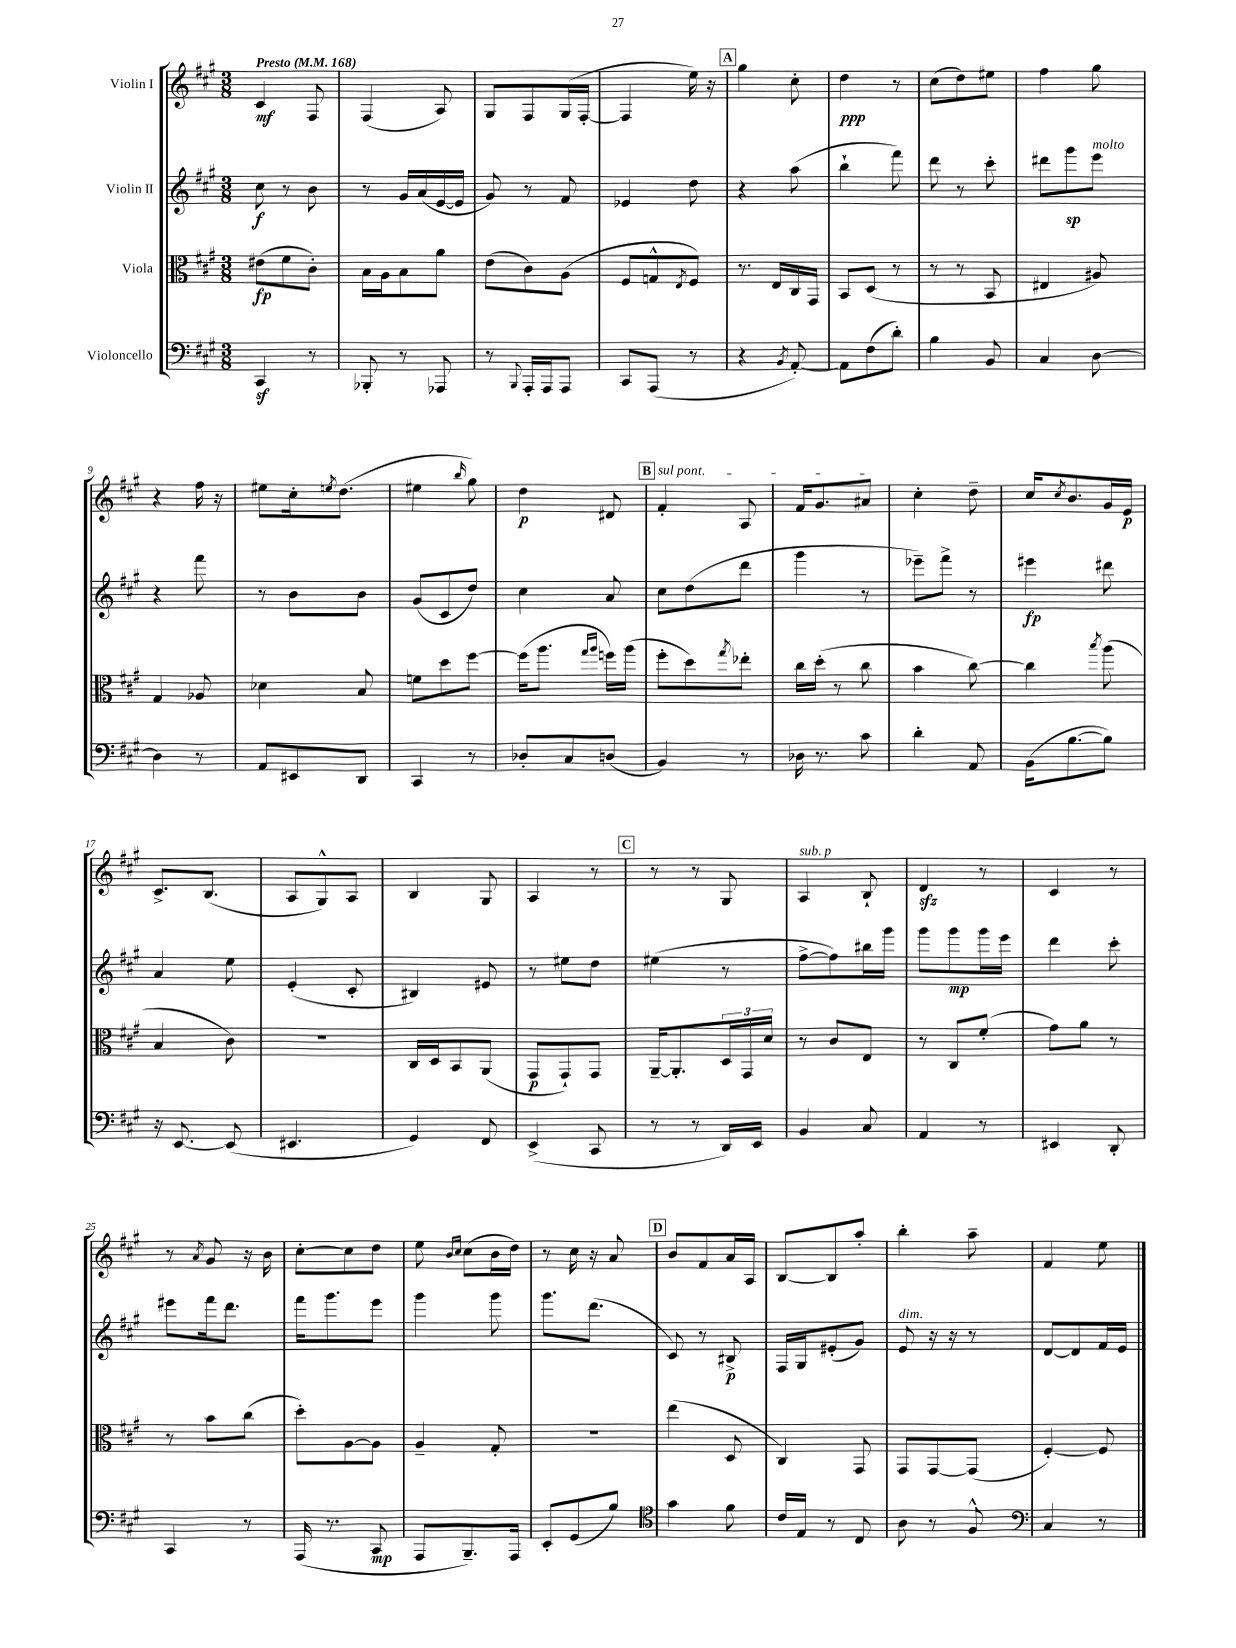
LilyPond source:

<<
\new StaffGroup <<
\new Staff = "s0" \with { instrumentName = "Violin I" } {
    \clef treble \key a \major \numericTimeSignature \time 3/8 \tempo "Presto" 4 = 168
    cis'4\mf fis8 |
    fis4( a8) |
    gis8 fis8 gis16( fis16~-. |
    fis4 e''16) r16 |
    \mark \markup { \box "A" } gis''4 cis''8-. |
    d''4\ppp r8 |
    cis''8( d''8) eis''8 |
    fis''4 gis''8 |
    r4 fis''16 r16 |
    eis''8 cis''16-. \acciaccatura { e''8 } d''8.( |
    eis''4 \grace { b''16 } gis''8) |
    d''4\p dis'8 |
    \mark \markup { \box "B" } \once \override TextSpanner.bound-details.left.text = \markup { \italic "sul pont." } fis'4-.\startTextSpan a8 |
    fis'16 gis'8. ais'8\stopTextSpan |
    cis''4-. d''8-- |
    cis''16 \acciaccatura { cis''8 } b'8. gis'16 e'16\p |
    cis'8.-> b8.( |
    a8 gis8-^) a8 |
    b4 gis8 |
    a4 r8 |
    \mark \markup { \box "C" } r8 r8 gis8 |
    a4^\markup { \italic "sub. p" } b8-! |
    d'4\sfz r8 |
    cis'4 r8 |
    r8 \acciaccatura { a'8 } gis'8 r16 b'16 |
    cis''8~-. cis''8 d''8 |
    e''8 \grace { b'16 cis''16 } cis''8( b'16 d''16) |
    r8 cis''16 r16 a'8 |
    \mark \markup { \box "D" } b'8 fis'8 a'16 a16 |
    b8~ b8 a''8-. |
    b''4-. a''8-- |
    fis'4 e''8 \bar "|." |
}
\new Staff = "s1" \with { instrumentName = "Violin II" } {
    \clef treble \key a \major \numericTimeSignature \time 3/8
    cis''8\f r8 b'8 |
    r8 gis'16 a'16( e'16~ e'16 |
    gis'8) r8 fis'8 |
    ees'4 d''8 |
    \mark \markup { \box "A" } r4 a''8( |
    b''4-! fis'''8) |
    d'''8 r8 cis'''8-. |
    dis'''8 gis'''8\sp e'''8^\markup { \italic "molto" } |
    r4 fis'''8 |
    r8 b'8 b'8 |
    gis'8( cis'8 d''8) |
    cis''4 a'8 |
    \mark \markup { \box "B" } cis''8 d''8( d'''8 |
    gis'''4 r8 |
    ees'''8--) fis'''8-> r8 |
    eis'''4\fp dis'''8 |
    a'4 e''8 |
    e'4-.( cis'8-. |
    bis4) eis'8 |
    r8 eis''8 d''8 |
    \mark \markup { \box "C" } eis''4( r8 |
    fis''8~-> fis''8) bis''16 gis'''16 |
    gis'''8 gis'''8\mp gis'''16 e'''16 |
    d'''4 cis'''8-. |
    eis'''8 fis'''16 d'''8. |
    fis'''16 gis'''8. e'''8 |
    gis'''4 gis'''8 |
    gis'''8. d'''8.( |
    \mark \markup { \box "D" } cis'8) r8 bis8->\p |
    fis16 gis16 eis'8-.( gis'8) |
    e'8^\markup { \italic "dim." } r16 r16 r8 |
    d'8~ d'8 fis'16 e'16 \bar "|." |
}
\new Staff = "s2" \with { instrumentName = "Viola" } {
    \clef alto \key a \major \numericTimeSignature \time 3/8
    eis'8\fp( fis'8 cis'8-.) |
    b16 a16 b8 a'8 |
    e'8( cis'8) a8( |
    fis8 g8-^ \acciaccatura { e8 } fis8) |
    \mark \markup { \box "A" } r8. e16 cis16 gis,16 |
    b,8 d8( r8 |
    r8 r8 b,8 |
    eis4 ais8) |
    gis4 aes8 |
    des'4 b8 |
    f'8 d''8 fis''8~ |
    fis''16( a''8. \grace { gis''16 a''16 } f''16) a''16( |
    \mark \markup { \box "B" } fis''8-. d''8) \acciaccatura { gis''8 } ees''8-. |
    cis''16 d''16-.( r8 cis''8 |
    b'4 cis''8~) |
    cis''4 \acciaccatura { b''8 } a''8( |
    b4 cis'8) |
    R4. |
    cis16 d16 b,8 a,8( |
    gis,8\p gis,8-!) gis,8 |
    \mark \markup { \box "C" } a,16~-- a,8.-. \tuplet 3/2 { d16 gis,16 d'16 } |
    r8 cis'8 e8 |
    r8 cis8 fis'8-.( |
    gis'8) a'8 r8 |
    r8 b'8 cis''8( |
    d''8-.) a8~ a8 |
    a4-- gis8-. |
    R4. |
    \mark \markup { \box "D" } e''4( d8 |
    cis4) gis,8 |
    gis,8 gis,8~ gis,8( |
    fis4~-.) fis8 \bar "|." |
}
\new Staff = "s3" \with { instrumentName = "Violoncello" } {
    \clef bass \key a \major \numericTimeSignature \time 3/8
    cis,4\sf r8 |
    bes,,8-. r8 aes,,8 |
    r8 \appoggiatura { b,,8 } a,,16-. a,,16 a,,8 |
    cis,8 a,,8( r8 |
    \mark \markup { \box "A" } r4 \acciaccatura { b,8 } a,8~-.) |
    a,8 fis8( d'8-.) |
    b4 b,8 |
    cis4 d8~ |
    d4 r8 |
    a,8 eis,8 d,8 |
    cis,4 r8 |
    des8-. cis8 d8( |
    \mark \markup { \box "B" } b,4) r8 |
    des16 r8. cis'8 |
    d'4-. a,8 |
    b,16( b8.~ b8) |
    r16 e,8.~ e,8( |
    eis,4. |
    gis,4) fis,8 |
    e,4->( cis,8 |
    \mark \markup { \box "C" } r8 r8 d,16) e,16 |
    b,4 cis8 |
    a,4 r8 |
    eis,4 d,8-. |
    cis,4 r8 |
    a,,16( r8. cis,8\mp |
    a,,8 b,,8.--) a,,16 |
    e,8-. gis,8( b8) |
    \mark \markup { \box "D" } \clef tenor gis'4 fis'8 |
    cis'16 e16 r8 cis8 |
    a8 r8 fis8-^ |
    \clef bass cis4 r8 \bar "|." |
}
>>
>>
